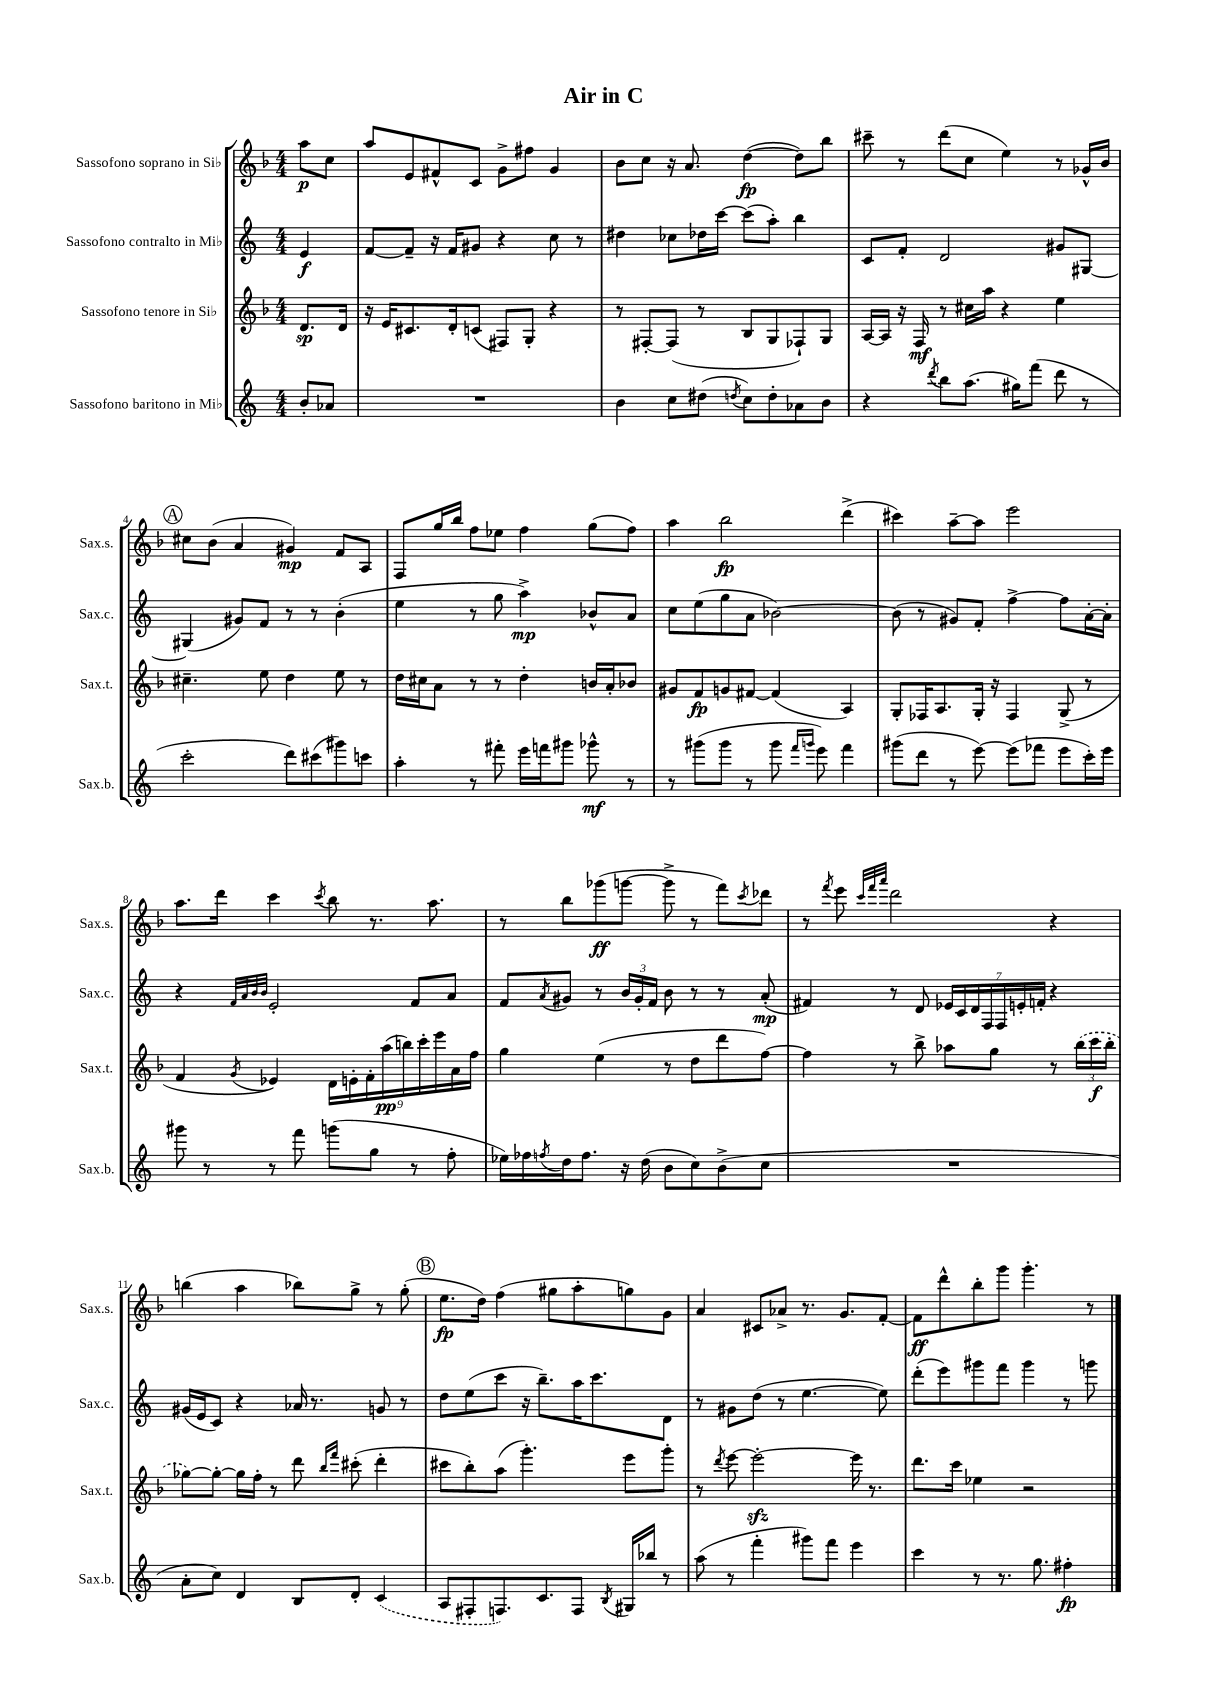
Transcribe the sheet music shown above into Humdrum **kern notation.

**kern	**kern	**kern	**kern
*staff4	*staff3	*staff2	*staff1
*clefG2	*clefG2	*clefG2	*clefG2
*k[]	*k[b-]	*k[]	*k[b-]
*M4/4	*M4/4	*M4/4	*M4/4
8b'/L	8.d/L	4e/	8aa\L
8a-/J	.	.	8cc\J
.	16d/Jk	.	.
=	=	=	=
1r	16r	[8f/L	8aa/L
.	16e/LK	.	.
.	8.c#/	8f~/]J	8e/
.	.	16r	8f#^^/
.	16d'/k	16f/LK	.
.	(8c/J	8g#/J	8c/J
.	8F#/L)	4r	8g^\L
.	8G'/J	.	8ff#\J
.	4r	8cc\	4g/
.	.	8r	.
=	=	=	=
4b\	8r	4dd#\	8b-\L
.	[8F#'/L	.	8cc\J
8cc\L	(8F#/]J	8cc-\L	16r
.	.	.	8.a/
(8dd#\J	8r	16dd-\L	.
.	.	[16ccc\JJ	.
8qdd/	.	.	.
8cc\L)	8B-/L	(8ccc\]L	([4dd\
8dd'\	8G/	8aa'\J)	.
8a-\	8F-`/)	4bb\	8dd\]L)
8b\J	8G/J	.	8bb-\J
=	=	=	=
4r	[16A/LL	8c/L	8ccc#~\
.	16A/]JJ	.	.
.	16r	8f'/J	8r
.	16F/	.	.
8qddd/	.	.	.
8bb\L	8r	2d/	(8ddd\L
(8.aa\J	16cc#\LL	.	8cc\J
.	16aa\JJ	.	.
.	4r	.	4ee\)
16gg#\LK)	.	.	.
(8fff\J	.	.	.
8ddd\	4ee\	8g#/L	8r
8r	.	[8G#/J	16g-^^/LL
.	.	.	16b-/JJ
=	=	=	=
2ccc'\	4.cc#~\	(4G#/]	8cc#\L
.	.	.	(8b-\J
.	.	8g#/L)	4a/
.	8ee\	8f/J	.
8ddd\L)	4dd\	8r	4g#/)
(8ccc#\	.	8r	.
8ggg#\)	8ee\	(4b'\	8f/L
8ccc\J	8r	.	8A/J
=	=	=	=
4aa'\	16dd\LL	4ee\	8F/L
.	16cc#\J	.	.
.	8a\J	.	16gg/L
.	.	.	16bb-/JJ
8r	8r	8r	8ff\L
8fff#'\	8r	8gg\	8ee-\J
16eee\LL	4dd'\	4aa^\)	4ff\
16fff\J	.	.	.
8ggg#\J	.	.	.
8ggg-^^\	16b/LL	8b-^^/L	(8gg\L
.	16a'/J	.	.
8r	8b-/J	8a/J	8ff\J)
=	=	=	=
8r	8g#/L	8cc\L	4aa\
(8ggg#\L	8f/	(8ee\	.
8ggg#\J	8g/	8gg\	2bb-\
8r	[8f#/J	8a\J	.
8ggg#\	(4f#/]	[2b-\)	.
16qqfff/LL	.	.	.
16qqggg/JJ	.	.	.
8eee\)	.	.	.
4fff\	4A/)	.	(4ddd^\
=	=	=	=
(8ggg#\L	8G'/L	(8b-\]	4ccc#\)
8ddd\J	16F-/K	8r	.
.	8.A/	.	.
8r	.	8g#/L)	[8aa~\L
[8eee\)	16G'/Jk	8f'/J	8aa\]J
.	16r	.	.
(8eee\]L	4F-/	[4ff^\	2eee\
8fff-\J	.	.	.
8eee\L	(8G^/	8ff\]L	.
16ccc'\L)	8r	[16a'\L	.
16eee\JJ	.	16a'\]JJ	.
=	=	=	=
8ggg#\	4f/	4r	8.aa\L
8r	.	.	.
.	.	.	16ddd\Jk
.	.	32qqf/LLL	.
.	.	32qqa/	.
.	.	32qqb/	.
.	8qg/	32qqb/JJJ	.
8r	4e-/)	2e'/	4ccc\
8fff\	.	.	.
.	.	.	8qccc/
(8ggg\L	18d\LL	.	8bb-\
.	18e'\	.	.
.	18f'\	.	.
8gg\J	.	.	8.r
.	(18aa\	.	.
.	18bb\)	.	.
8r	.	8f/L	.
.	18ccc'\	.	.
.	.	.	8.aa\
.	18eee\	.	.
8ff'\	.	8a/J	.
.	18a\	.	.
.	18ff\JJ	.	.
=	=	=	=
16ee-\LL)	4gg\	8f/L	8r
16ff-\	.	.	.
8qff/	.	8qa/	.
16dd\J	.	8g#/J	8bb-\L
8.ff\J	.	.	.
.	(4ee\	8r	(8ggg-\
16r	.	24b/LL	[8ggg\J
.	.	24g#'/	.
(16dd\	.	.	.
.	.	24f/JJ	.
8b\L	8r	8b\	8ggg^\]
8cc\)	8dd\L	8r	8r
(8b^\	8ddd\	8r	8fff\L)
.	.	.	8qccc/
8cc\J	[8ff\J)	(8a'/	8ddd-\J
=	=	=	=
1r	4ff\]	4f#/)	8r
.	.	.	8qfff/
.	.	.	8eee\
.	.	.	32qqccc/LLL
.	.	.	32qqfff/
.	.	.	32qqaaa/JJJ
.	8r	8r	2ddd\
.	8bb-^\	8d/	.
.	8aa-\L	28e-/LL	.
.	.	28c/	.
.	.	28d/	.
.	.	28F/	.
.	8gg\J	.	.
.	.	28F/	.
.	.	28e'/	.
.	.	28f'/JJ	.
.	8r	4r	4r
.	(24bb-\LL	.	.
.	24ccc\	.	.
.	24bb-'\JJ	.	.
=	=	=	=
8a'\L	[8gg-\L)	(16g#/LL	(4bb\
.	.	16e/J	.
8cc\J)	8gg-'\_J	8c/J)	.
4d/	16gg-\]LL	4r	4aa\
.	16ff'\JJ	.	.
.	8r	.	.
8B/L	8ddd\	16a-/	8bb-\L)
.	.	8.r	.
.	16qqbb-/LL	.	.
.	16qqfff/JJ	.	.
8d'/J	(8ccc#'\	.	8gg^\J
(4c/	4ddd'\	8g/	8r
.	.	8r	(8gg'\
=	=	=	=
8A/L	8ccc#\L	8dd\L	8.ee\L
8F#'/	8bb-'\)	(8ee\	.
.	.	.	16dd\Jk)
8.F/)	(8aa\J	8ccc\J	(4ff\
.	4.ggg'\)	16r	.
8.c/	.	8.bb~\L)	.
.	.	.	8gg#\L
8F/J	.	16aa\K	8aa'\
.	.	8.ccc\	.
8qB/	.	.	.
16G#/LL	8eee\L	.	8gg\)
16bb-/JJ	.	.	.
8r	8ggg'\J	8d\J	8g\J
=	=	=	=
(8aa\	8r	8r	4a/
.	8qddd/	.	.
8r	[8eee\	8g#\L	.
4fff'\	2eee'\_	(8dd\J	8c#/L
.	.	8r	8a-^/J
8ggg#\L)	.	[4.ee\	8.r
8fff\J	.	.	.
.	.	.	8.g/L
4eee\	16eee\]	.	.
.	8.r	.	.
.	.	8ee\])	[8f'/J
=	=	=	=
4ccc\	8.ddd\L	(8ddd'\L	8f\]L
.	.	8eee\)	8ddd^^\
.	16ccc\Jk	.	.
8r	4ee-\	8ggg#\	8bb-'\
8.r	.	8fff\J	8ggg\J
.	2r	4ggg#\	4.ggg'\
8.gg\	.	.	.
4ff#'\	.	8r	.
.	.	8ggg\	8r
==	==	==	==
*-	*-	*-	*-
